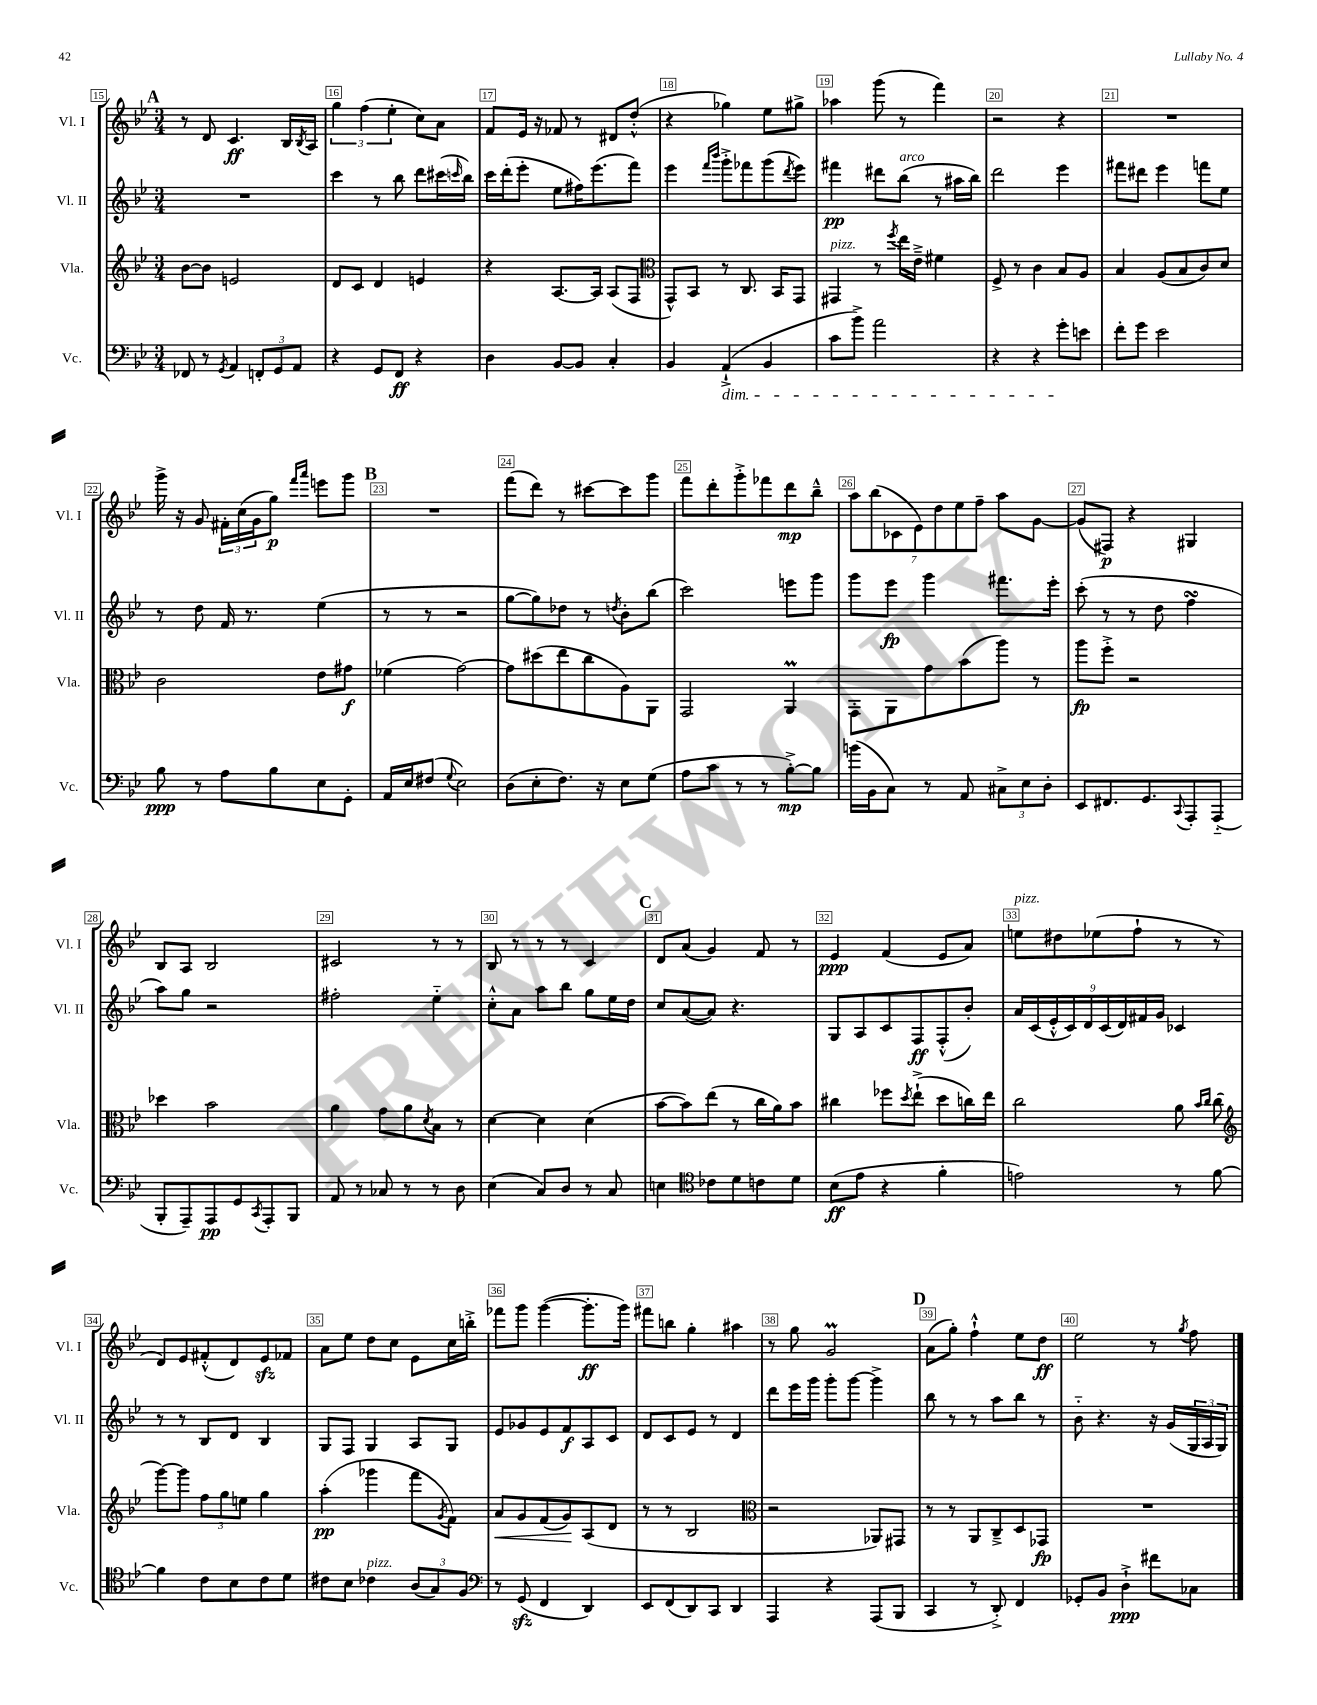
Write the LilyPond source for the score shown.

<<
\new StaffGroup <<
\new Staff = "s0" \with { instrumentName = "Vl. I" shortInstrumentName = "Vl. I" } {
    \clef treble \key bes \major \numericTimeSignature \time 3/4
    \mark \markup { \bold "A" } r8 d'8 c'4.\ff bes16 \acciaccatura { bes8 } a16 |
    \tuplet 3/2 { g''4 f''4( ees''4-. } c''8) a'8 |
    f'8 ees'16 r16 fes'8 r8 dis'8 d''8-.-^( |
    r4 ges''4) ees''8 gis''8-> |
    aes''4 g'''8( r8 f'''4) |
    r2 r4 |
    R2. |
    g'''16-> r16 g'8 \tuplet 3/2 { fis'16-. c''16( g'16 } g''8\p) \grace { f'''16 a'''16 } e'''8 g'''8 |
    \mark \markup { \bold "B" } R2. |
    f'''8( d'''8) r8 cis'''8~ cis'''8 g'''8 |
    f'''8 d'''8-. g'''8-.-> fes'''8 d'''8\mp bes''8---^ |
    \tuplet 7/4 { a''8 bes''8( ces'8 ees'8) d''8 ees''8 f''8-- } a''8 g'8~ |
    g'8( fis8\p) r4 gis4 |
    bes8 a8 bes2 |
    cis'2 r8 r8 |
    bes8 r8 r8 r8 c'4 |
    \mark \markup { \bold "C" } d'8 a'8( g'4) f'8 r8 |
    ees'4\ppp f'4( ees'8 a'8) |
    e''8^\markup { \italic "pizz." } dis''8 ees''8( f''8-! r8 r8 |
    d'8) ees'8 fis'8-.-^( d'8) ees'8\sfz fes'8 |
    a'8 ees''8 d''8 c''8 ees'8 c''16 b''16-.-> |
    fes'''8 g'''8 g'''4~( g'''8.-.\ff g'''16) |
    fis'''8 b''8 g''4-. ais''4 |
    r8 g''8 g'2\prall |
    \mark \markup { \bold "D" } a'8( g''8-.) f''4-!-^ ees''8 d''8\ff |
    ees''2 r8 \acciaccatura { g''8 } f''8 \bar "|." |
}
\new Staff = "s1" \with { instrumentName = "Vl. II" shortInstrumentName = "Vl. II" } {
    \clef treble \key bes \major \numericTimeSignature \time 3/4
    \mark \markup { \bold "A" } R2. |
    c'''4 r8 bes''8 d'''8 cis'''16( \grace { c'''16 } bes''16) |
    c'''16 d'''16-.( ees'''8-. ees''8 fis''16) ees'''8.( f'''8) |
    ees'''4 \grace { f'''16 bes'''16 } g'''8-.-> fes'''8 g'''8( \acciaccatura { d'''8 } ees'''8) |
    fis'''4\pp dis'''8 bes''8^\markup { \italic "arco" }( r8 ais''16 bes''16) |
    d'''2 ees'''4 |
    fis'''8 dis'''8 ees'''4 f'''8 ees''8 |
    r8 d''8 f'16 r8. ees''4( |
    \mark \markup { \bold "B" } r8 r8 r2 |
    g''8~ g''8) des''8 r8 \acciaccatura { d''8 } bes'8-. bes''8( |
    c'''2) e'''8 g'''8 |
    g'''8 ees'''8\fp g'''4 fis'''8. ees'''16-. |
    c'''8-.( r8 r8 d''8 f''4\turn |
    a''8) g''8 r2 |
    fis''2-. ees''4-_ |
    c''8-.-^ a'8 a''8 bes''8 g''8 ees''16 d''16 |
    \mark \markup { \bold "C" } c''8 a'8~( a'8) r4. |
    g8 a8 c'8 f8\ff f8-.-^( bes'8-.) |
    \tuplet 9/8 { a'16 c'16( ees'16-.-^ c'16) d'16 c'16( d'16) fis'16 g'16 } ces'4 |
    r8 r8 bes8 d'8 bes4 |
    g8 f8 g4 a8 g8 |
    ees'8 ges'8 ees'8 f'8\f a8 c'8 |
    d'8 c'8 ees'8 r8 d'4 |
    d'''8 ees'''16 g'''16 g'''8-. g'''8~ g'''4-> |
    \mark \markup { \bold "D" } bes''8 r8 r8 a''8 bes''8 r8 |
    bes'8-_ r4. r16 g'16( \tuplet 3/2 { g16 a16 g16) } \bar "|." |
}
\new Staff = "s2" \with { instrumentName = "Vla." shortInstrumentName = "Vla." } {
    \clef treble \key bes \major \numericTimeSignature \time 3/4
    \mark \markup { \bold "A" } bes'8~ bes'8 e'2 |
    d'8 c'8 d'4 e'4 |
    r4 a8.~ a16 a8( f8 |
    \clef alto g,8-^) bes,8 r8 c8. bes,16 g,8 |
    gis,4^\markup { \italic "pizz." } r8 \acciaccatura { f''8 } ees''16 ees'16---> fis'4 |
    f8-> r8 c'4 bes8 a8 |
    bes4 a8( bes8 c'8) d'8 |
    c'2 ees'8 gis'8\f |
    \mark \markup { \bold "B" } fes'4( g'2~) |
    g'8 dis''8( ees''8 c''8 a8) a,8 |
    g,2 a,4\prall |
    g,8-. a,8 g'8 bes'8( a''8) r8 |
    a''8\fp f''8-.-> r2 |
    des''4 bes'2 |
    a'4 g'8 a'8 \acciaccatura { d'8 } bes8 r8 |
    d'4~ d'4 d'4( |
    \mark \markup { \bold "C" } bes'8~ bes'8) ees''8( r8 c''16 a'16) bes'8 |
    cis''4 fes''8 \acciaccatura { d''8 } ees''8-!->( d''8 c''16) ees''16 |
    c''2 a'8 \grace { bes'16 c''16 } c''8( |
    \clef treble g'''8~) g'''8 \tuplet 3/2 { f''8 g''8 e''8 } g''4 |
    a''4-.\pp( ges'''4 f'''8 \acciaccatura { g'8 } f'8) |
    a'8\< g'8 f'8( g'8\!) a8( d'8 |
    r8 r8 bes2 |
    \clef alto r2 aes,8) gis,8 |
    \mark \markup { \bold "D" } r8 r8 a,8 c8---> d8 ges,8\fp |
    R2. \bar "|." |
}
\new Staff = "s3" \with { instrumentName = "Vc." shortInstrumentName = "Vc." } {
    \clef bass \key bes \major \numericTimeSignature \time 3/4
    \mark \markup { \bold "A" } fes,8 r8 \acciaccatura { g,8 } a,4 \tuplet 3/2 { f,8-. g,8 a,8 } |
    r4 g,8 f,8\ff r4 |
    d4 bes,8~ bes,8 c4-. |
    bes,4 a,4-!->\dim( bes,4 |
    c'8 bes'8->) a'2 |
    r4 r4 g'8-.\! e'8 |
    f'8-. g'8 ees'2 |
    bes8\ppp r8 a8 bes8 ees8 g,8-. |
    \mark \markup { \bold "B" } a,16 ees16 fis8( \appoggiatura { g8 } ees2) |
    d8( ees8-. f8.) r16 ees8 g8( |
    a8 c'8 r8 r8 bes8~-.->\mp) bes8 |
    b'16( bes,16 c8) r8 a,8 \tuplet 3/2 { cis8-> ees8 d8-. } |
    ees,8 fis,8. g,8. \appoggiatura { c,8 } a,,8-. a,,8-_( |
    bes,,8-. a,,8--) a,,8\pp g,8 \acciaccatura { c,8 } a,,8-. bes,,8 |
    a,8 r8 ces8 r8 r8 d8 |
    ees4( c8) d8 r8 c8 |
    \mark \markup { \bold "C" } e4 \clef tenor ces'8 d'8 c'8 d'8 |
    bes8\ff( ees'8 r4 f'4-. |
    e'2) r8 f'8~ |
    f'4 c'8 bes8 c'8 d'8 |
    cis'8 bes8 ces'4^\markup { \italic "pizz." } \tuplet 3/2 { a8( g8) f8 } |
    \clef bass r8 g,8\sfz( f,4 d,4) |
    ees,8 f,8( d,8) c,8 d,4 |
    a,,4 r4 a,,8( bes,,8 |
    \mark \markup { \bold "D" } c,4 r8 d,8-.->) f,4 |
    ges,8-. bes,8 d4-!->\ppp fis'8 ces8 \bar "|." |
}
>>
>>
\layout { \context { \Score currentBarNumber = #15 \override BarNumber.break-visibility = ##(#f #t #t) barNumberVisibility = #all-bar-numbers-visible \override BarNumber.stencil = #(make-stencil-boxer 0.1 0.3 ly:text-interface::print) } }
